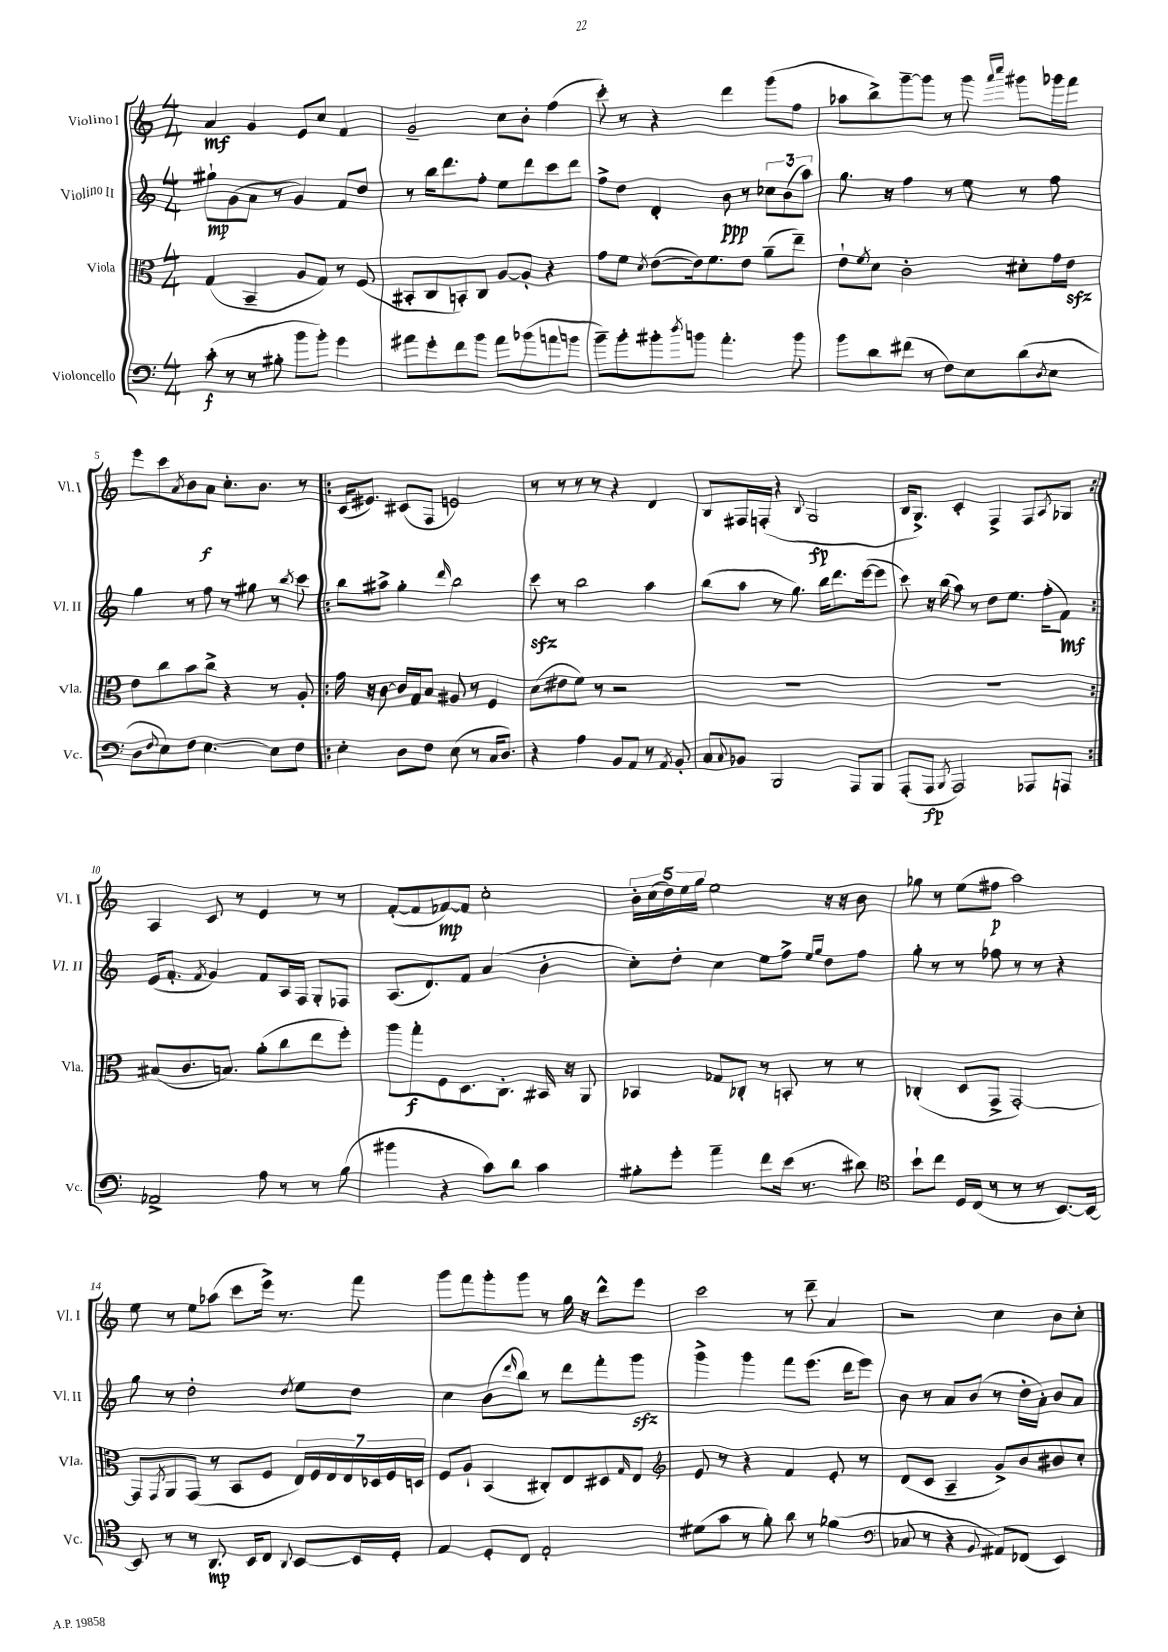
<<
\new StaffGroup <<
\new Staff = "s0" \with { instrumentName = "Violino I" shortInstrumentName = "Vl. I" } {
    \clef treble \key c \major \numericTimeSignature \time 4/4
    a'4\mf g'4 e'8 c''8 f'4 |
    g'2-- c''8 b'8-. f''4( |
    c'''8-.) r8 r4 d'''4 g'''8( f''8 |
    aes''8 b''8->) g'''8~-- g'''8 r8 g'''8 \grace { a'''16 c''''16 } gis'''8 ges'''16 f'''16 |
    e'''8 c'''8 \acciaccatura { a'8 } b'8 a'8\f c''8.-. b'8. r8 |
    \repeat volta 2 { c'16( eis'8.) cis'8( f8 e'2) |
    r8 r8 r8 r8 r4 d'4 |
    b8 fis16 f16-.( r4 \appoggiatura { b8 } g2\fp |
    b16 g8.->) c'4-. f4-> f8 \acciaccatura { a8 } ges8 | }
    a4 c'8 r8 e'4 r8 r8 |
    f'8~-.( f'8 fes'8~\mp) fes'8 c''2-. |
    \tuplet 5/4 { b'16-. c''16( d''16) e''16 g''16 } e''2 r16 r16 b'8 |
    ges''8 r8 e''8( fis''8\p a''2) |
    e''8 r8 e''8 aes''8( c'''8 e'''16->) r8. f'''8 |
    g'''8 f'''8 g'''8-. g'''8 r8 g''16 r16 d'''8-^ e'''8 |
    c'''2 r8 d'''8-- a'4 |
    r2 c''4 b'8 c''8-. \bar "|." |
}
\new Staff = "s1" \with { instrumentName = "Violino II" shortInstrumentName = "Vl. II" } {
    \clef treble \key c \major \numericTimeSignature \time 4/4
    gis''8-!\mp g'8( a'8 r8 g'4) f'8 d''8 |
    r8 b''16 d'''8. f''8-. e''8 d'''8 c'''8 d'''8 |
    f''8-> d''8 d'4-. b'8\ppp r8 \tuplet 3/2 { ces''8 b'8( a''8) } |
    g''8. r16 f''4 r8 e''8 r8 f''8 |
    g''4 r8 f''8 r8 gis''8 r8 \acciaccatura { b''8 } c'''8 |
    \repeat volta 2 { b''8 ais''8-> g''4-. \grace { d'''16 } b''2 |
    c'''8\sfz r8 b''2 a''4 |
    b''8( a''8 r8 g''8.) b''16 d'''8. e'''16~( e'''8 |
    c'''8) r16 b''16( a''8) r8 d''8 e''8. f''16-.( f'8\mf) | }
    e'16( f'8.-. \acciaccatura { f'8 } g'4) f'8 a16 f16 g8-. fes8 |
    a8.( d'8.) f'8 a'4( b'4-. |
    c''8-.) d''8-. c''4 e''8 f''8-> \grace { e''16 g''16 } d''8 f''8 |
    g''8-. r8 r8 fes''8 r8 r8 r4 |
    g''8 r8 d''2-. \acciaccatura { d''8 } e''8 d''8 |
    c''4 b'8( \grace { d'''16 } b''8) r8 d'''8 f'''8-. g'''8\sfz |
    g'''4-> g'''4 f'''8 e'''8.( d'''16 e'''8) |
    b'8 r8 a'8 b'8( r8 d''16-. a'16-.) b'8 a'8 \bar "|." |
}
\new Staff = "s2" \with { instrumentName = "Viola" shortInstrumentName = "Vla." } {
    \clef alto \key c \major \numericTimeSignature \time 4/4
    g4( b,4-- a8 g8) r8 f8( |
    bis,8-. c8 b,8-.) c8 a8~ a8-. r4 |
    g'8 f'8 \acciaccatura { d'8 } e'8~( e'16) f'8. e'8 a'8--( e''8--) |
    e'8-! \acciaccatura { f'8 } d'8 c'2-. dis'8-. g'16 e'16\sfz |
    e'8 c''8 b'8 c''8-> r4 r8 a8-. |
    \repeat volta 2 { g'16 r16 c'8~ c'16 g16 b8 ais8 r8 f4 |
    d'8( eis'8 f'8) r8 r2 |
    R1 |
    R1 | }
    bis8( c'8. b8.) a'8-.( c''8 e''8 f''8-.) |
    a''8 g''8-.\f f8 d8. c8.-. bis,16 r16 a,8 |
    bes,4 ges8 ces8-. r8 b,8-. r8 r8 |
    ces4-.( d8 g,8-> g,2~-.) |
    g,8 \acciaccatura { g,8 } a,8 g,8( r8 b,8 f8 \tuplet 7/4 { e16) f16 e16 e16 des16 f16 d16 } |
    f8 a8-! b,4( cis8-.) e8 dis8 \grace { g16 } e8 |
    \clef treble e'8 r8 r4 f'4 e'8-. r8 |
    d'8( c'8 a4-- g'8->) b'8 bis'8 c''8-. \bar "|." |
}
\new Staff = "s3" \with { instrumentName = "Violoncello" shortInstrumentName = "Vc." } {
    \clef bass \key c \major \numericTimeSignature \time 4/4
    c'8-.\f( r8 r8 bis8-. b'8 b'8-.) g'4 |
    ais'8 g'8-. f'8 b'8 ais'8 bes'8( a'8 b'8 |
    b'8--) b'8-. bis'8-. \acciaccatura { d''8 } b'8 a'4.-. b'8 |
    b'8 d'8 fis'8( r8 f8) e8 d'8( \acciaccatura { d8 } e8 |
    d8 \appoggiatura { f8 } e8) f8 e4.~ e8 f8 |
    \repeat volta 2 { e4-. d8 f8 e8( r8 c16 d8.) |
    r4 a4 b,8 a,8 r8 \acciaccatura { a,8 } b,8-. |
    c8 \appoggiatura { c8 } bes,8 b,,2 a,,8 b,,8 |
    a,,8-.( a,,8\fp \acciaccatura { b,,8 } a,,2) aes,,8 a,,8 | }
    aes,2-> a8 r8 r8 b8( |
    bis'4 r4 c'8) d'8 c'4 |
    bis8-. g'8-. a'4-- f'8 e'16( r8. dis'8) |
    \clef tenor b'8-! c''8 d16 c16( r8 r8 r8 b,8.~) b,16~ |
    b,8 r8 r8 a,8.\mp b,16 c8 \appoggiatura { a,8 } b,8~ b,16 d16-. |
    e4 d8-. c8 e2-. |
    dis'8( g'8 r8 f'8-.) a'8 r8 fes'4( |
    \clef bass ces8 r8 r4 \appoggiatura { b,8 } ais,8) fes,8( e,4) \bar "|." |
}
>>
>>
